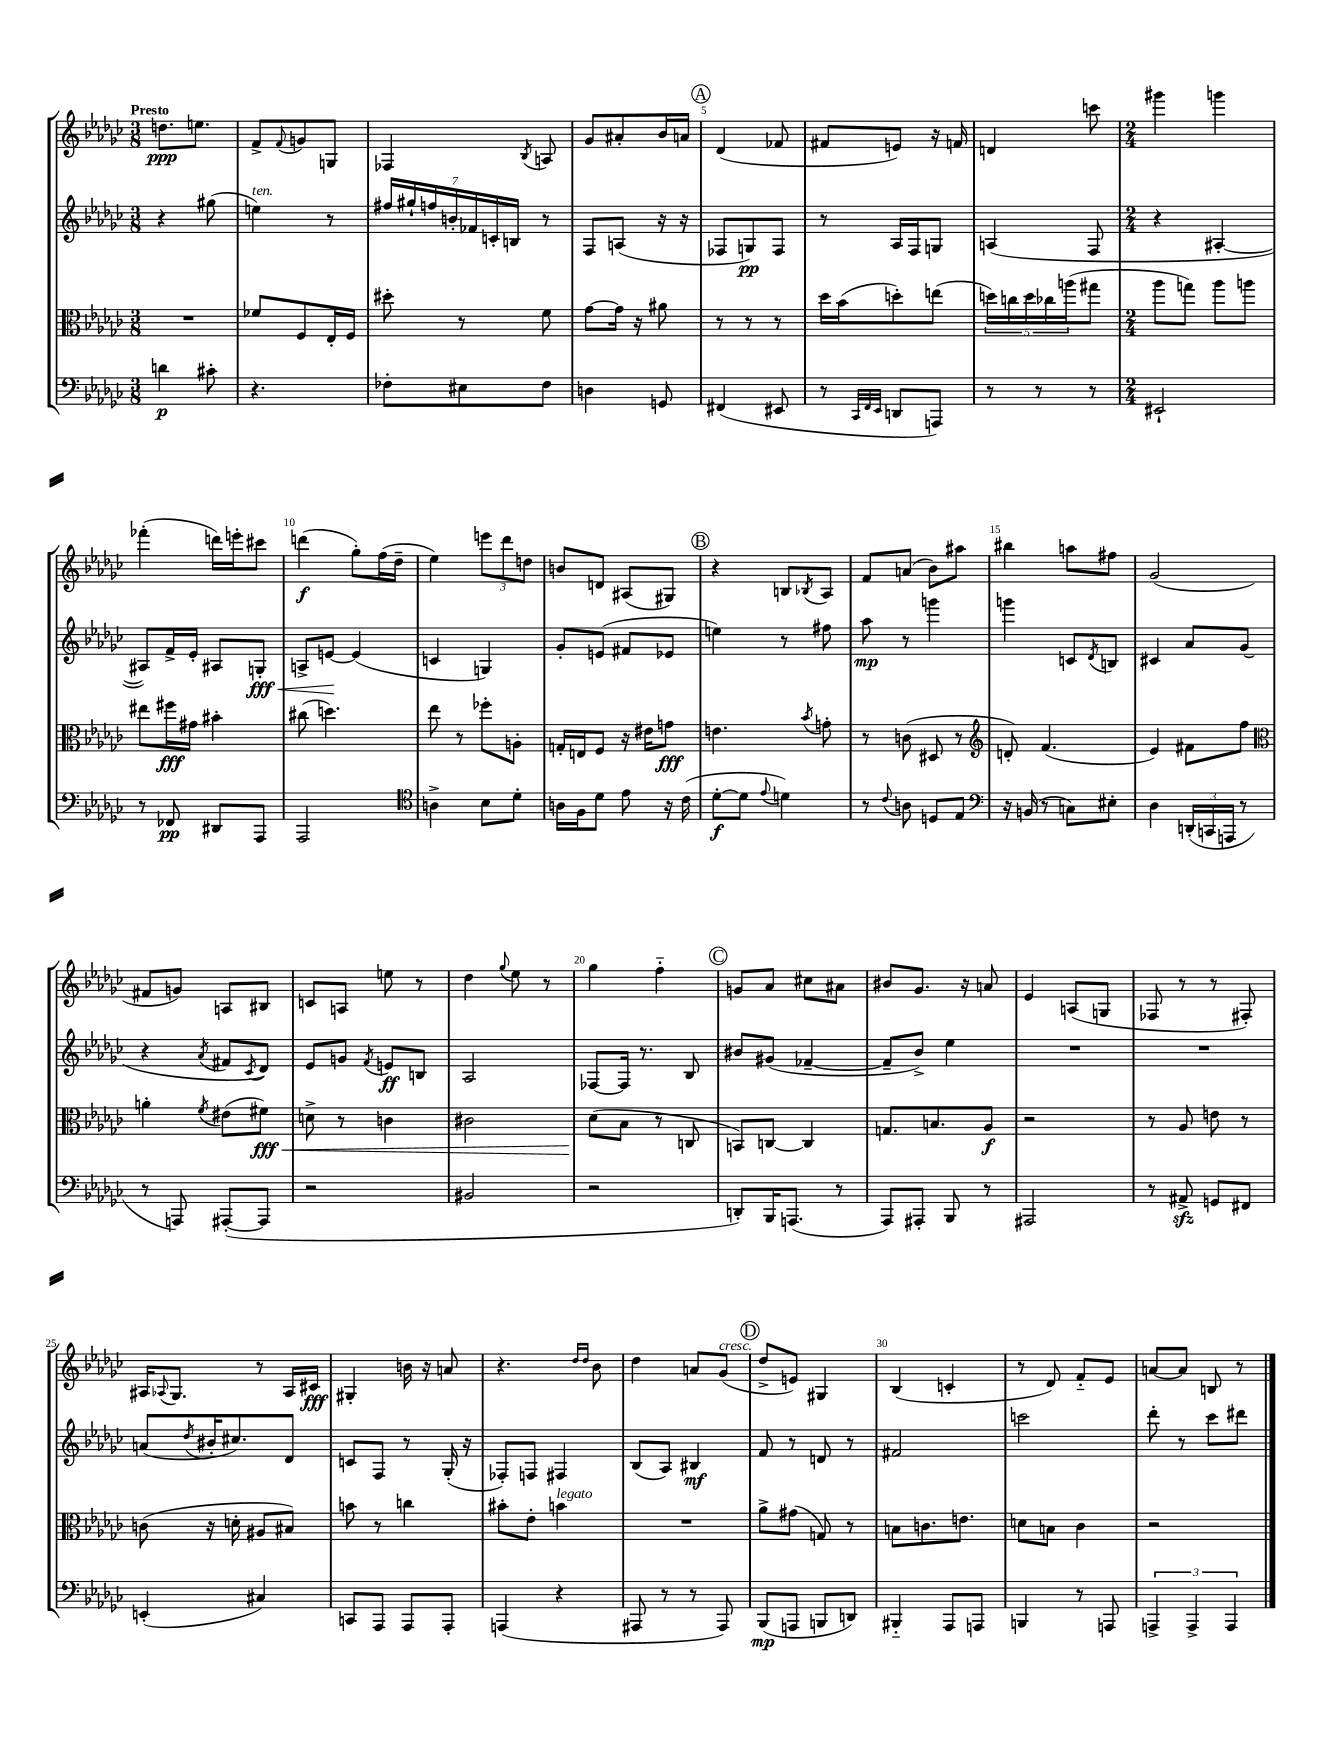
<<
\new StaffGroup <<
\new Staff = "s0" {
    \clef treble \key ges \major \numericTimeSignature \time 3/8 \tempo "Presto"
    d''8.\ppp e''8. |
    f'8-> \appoggiatura { f'8 } g'8 g8 |
    fes4 \acciaccatura { bes8 } a8 |
    ges'8 ais'8-. bes'16 a'16 |
    \mark \markup { \circle "A" } des'4( fes'8 |
    fis'8 e'8) r16 f'16 |
    d'4 c'''8 |
    \numericTimeSignature \time 2/4 gis'''4 g'''4 |
    fes'''4-.( d'''16) e'''16-. cis'''8 |
    d'''4\f( ges''8-.) f''16( des''16-- |
    ees''4) \tuplet 3/2 { e'''8 des'''8 d''8 } |
    b'8 d'8 ais8( gis8) |
    \mark \markup { \circle "B" } r4 b8 \acciaccatura { bes8 } aes8 |
    f'8 a'8( bes'8) ais''8 |
    bis''4 a''8 fis''8 |
    ges'2( |
    fis'8 g'8) a8 bis8 |
    c'8 a8 e''8 r8 |
    des''4 \appoggiatura { ges''8 } ees''8 r8 |
    ges''4 f''4-_ |
    \mark \markup { \circle "C" } g'8 aes'8 cis''8 ais'8 |
    bis'8 ges'8. r16 a'8 |
    ees'4 a8( g8 |
    fes8 r8 r8 fis8-.) |
    ais16 \appoggiatura { aes8 } ges8. r8 aes16 cis'16\fff |
    gis4-. b'16 r16 a'8 |
    r4. \grace { des''16 des''16 } bes'8 |
    des''4 a'8 ges'8^\markup { \italic "cresc." }( |
    \mark \markup { \circle "D" } des''8-> e'8) gis4 |
    bes4( c'4-. |
    r8 des'8) f'8-_ ees'8 |
    a'8~ a'8 b8 r8 \bar "|." |
}
\new Staff = "s1" {
    \clef treble \key ges \major \numericTimeSignature \time 3/8
    r4 gis''8( |
    e''4^\markup { \italic "ten." }) r8 |
    \tuplet 7/4 { fis''16 gis''16-! f''16 b'16-. fes'16 c'16-. b16 } r8 |
    f8 a8( r16 r16 |
    \mark \markup { \circle "A" } fes8 g8\pp) fes8 |
    r8 aes16 f16 g8 |
    a4( f8 |
    \numericTimeSignature \time 2/4 r4 ais4~-. |
    ais8) f'16-> ees'16-. ais8 g8-.\fff\< |
    a8-> e'8~\! e'4( |
    c'4 g4) |
    ges'8-. e'8( fis'8 ees'8 |
    \mark \markup { \circle "B" } e''4) r8 fis''8 |
    aes''8\mp r8 g'''4 |
    g'''4 c'8 \acciaccatura { des'8 } b8 |
    cis'4 aes'8 ges'8( |
    r4 \acciaccatura { aes'8 } fis'8 \acciaccatura { ces'8 } des'8) |
    ees'8 g'8 \acciaccatura { f'8 } e'8\ff b8 |
    aes2 |
    fes8~ fes16 r8. bes8 |
    \mark \markup { \circle "C" } bis'8 gis'8( fes'4~-- |
    fes'8-- bes'8->) ees''4 |
    R2 |
    R2 |
    a'8( \acciaccatura { des''8 } bis'16-. cis''8.) des'8 |
    c'8 f8 r8 ges16-.( r16 |
    fes8-.) f8 fis4 |
    bes8( aes8) bis4\mf |
    \mark \markup { \circle "D" } f'8 r8 d'8 r8 |
    fis'2 |
    c'''2 |
    des'''8-. r8 ces'''8 dis'''8 \bar "|." |
}
\new Staff = "s2" {
    \clef alto \key ges \major \numericTimeSignature \time 3/8
    R4. |
    fes'8 f8 ees16-. f16 |
    dis''8-. r8 f'8 |
    ges'8~ ges'16 r16 ais'8 |
    \mark \markup { \circle "A" } r8 r8 r8 |
    des''16 bes'16( d''8-.) e''8( |
    \tuplet 5/4 { d''16) c''16 d''16 ces''16 a''16( } gis''8 |
    \numericTimeSignature \time 2/4 aes''8 g''8) aes''8 a''8 |
    eis''8 fis''16\fff gis'16 bis'4-. |
    cis''8( d''4.) |
    ees''8 r8 fes''8-. a8-. |
    g16-. e16 f8 r16 eis'16 g'8\fff |
    \mark \markup { \circle "B" } e'4. \acciaccatura { bes'8 } g'8-. |
    r8 c'8( dis8 r8 |
    \clef treble d'8-.) f'4.( |
    ees'4) fis'8 f''8 |
    \clef alto a'4-. \acciaccatura { f'8 } eis'8( fis'8\fff\<) |
    d'8-> r8 c'4 |
    cis'2 |
    des'8\!( bes8 r8 c8 |
    \mark \markup { \circle "C" } b,8) c8~ c4 |
    g8. b8. aes8\f |
    r2 |
    r8 aes8 e'8 r8 |
    c'8( r16 d'16-. ais8 bis8) |
    b'8 r8 c''4 |
    bis'8-. ees'8-. b'4^\markup { \italic "legato" } |
    R2 |
    \mark \markup { \circle "D" } aes'8-> gis'8( g8) r8 |
    b8 c'8. e'8. |
    d'8 b8 ces'4 |
    r2 \bar "|." |
}
\new Staff = "s3" {
    \clef bass \key ges \major \numericTimeSignature \time 3/8
    d'4\p cis'8-. |
    r4. |
    fes8-. eis8 fes8 |
    d4 g,8 |
    \mark \markup { \circle "A" } fis,4( eis,8 |
    r8 \grace { ces,32 f,32 ees,32 } d,8 a,,8) |
    r8 r8 r8 |
    \numericTimeSignature \time 2/4 eis,2-! |
    r8 fes,8\pp dis,8 aes,,8 |
    aes,,2 |
    \clef tenor a4-> bes8 des'8-. |
    a16 f16 des'8 ees'8 r16 ces'16( |
    \mark \markup { \circle "B" } des'8~-.\f des'8 \appoggiatura { ees'8 } d'4) |
    r8 \appoggiatura { ces'8 } a8 d8 ees8 |
    \clef bass r16 b,16( r8 c8) eis8-. |
    des4 \tuplet 3/2 { d,16-.( c,16 a,,16 } r8 |
    r8 a,,8) ais,,8~-.( ais,,8 |
    r2 |
    bis,2 |
    r2 |
    \mark \markup { \circle "C" } d,8-.) bes,,16 a,,8.( r8 |
    aes,,8) ais,,8-. bes,,8 r8 |
    ais,,2 |
    r8 ais,8->\sfz g,8 fis,8 |
    e,4-.( cis4) |
    c,8 aes,,8 aes,,8 aes,,8-. |
    a,,4( r4 |
    ais,,8 r8 r8 ais,,8) |
    \mark \markup { \circle "D" } bes,,8\mp( a,,8 b,,8 d,8) |
    bis,,4-_ aes,,8 a,,8 |
    b,,4 r8 a,,8 |
    \tuplet 3/2 { a,,4-> a,,4-> a,,4 } \bar "|." |
}
>>
>>
\layout { \context { \Score \override BarNumber.break-visibility = ##(#f #t #t) barNumberVisibility = #(every-nth-bar-number-visible 5) } }
